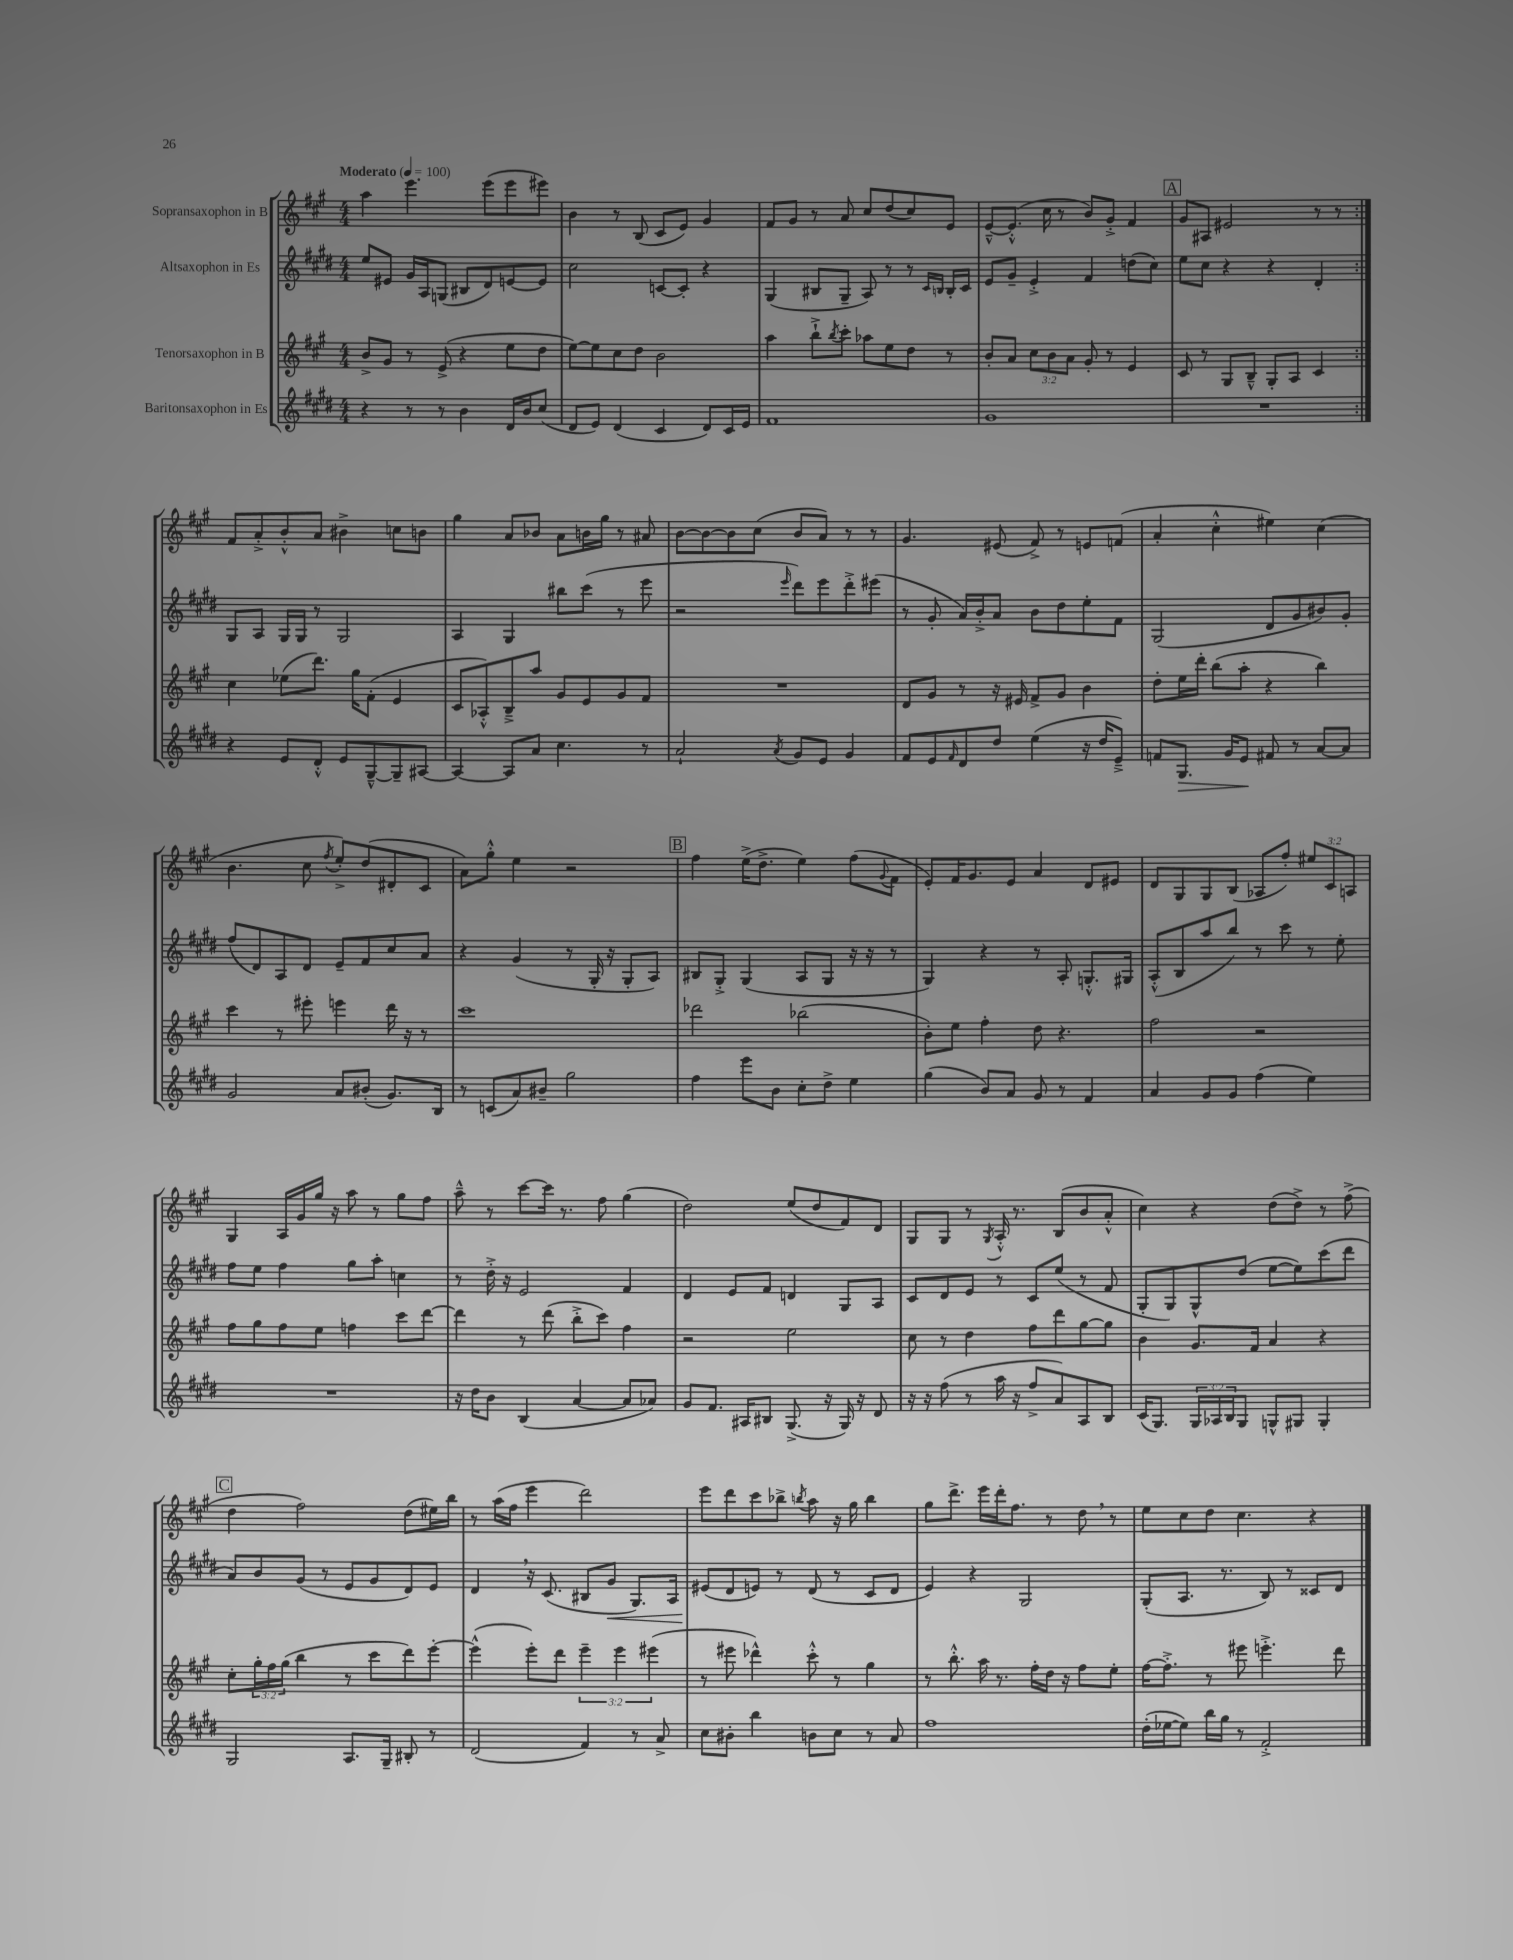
<<
\new StaffGroup <<
\new Staff = "s0" \with { instrumentName = "Sopransaxophon in B" } {
    \clef treble \key a \major \numericTimeSignature \time 4/4 \override Staff.TupletNumber.text = #tuplet-number::calc-fraction-text \tempo "Moderato" 4 = 100
    \repeat volta 2 { a''4 e'''4. e'''8( e'''8 eis'''8) |
    b'4 r8 b8( cis'8 e'8) gis'4 |
    fis'8 gis'8 r8 a'8 cis''8 d''8( cis''8) e'8 |
    e'8~---^ e'8.-.-^( cis''16 r8 b'8) gis'8-.-> fis'4 |
    \mark \markup { \box "A" } gis'8 ais8 eis'2 r8 r8 | }
    fis'8 a'8-.-> b'8-.-^ a'8 bis'4-> c''8 b'8 |
    gis''4 a'8 bes'8 a'8 b'16 gis''16 r8 ais'8 |
    b'8~ b'8~ b'8 cis''8( b'8 a'8) r8 r8 |
    gis'4. eis'8( fis'8->) r8 e'8 f'8( |
    a'4-. cis''4-.-^ eis''4) cis''4( |
    b'4. cis''8 \acciaccatura { fis''8 } e''8-.->) d''8( dis'8-. cis'8 |
    a'8) gis''8-.-^ e''4 r2 |
    \mark \markup { \box "B" } fis''4 e''16->( d''8.-> e''4) fis''8( \appoggiatura { gis'8 } fis'8 |
    e'8-.) fis'16 gis'8. e'8 a'4 d'8 eis'8 |
    d'8 gis8 gis8 b8( aes8 fis''8-.) \tuplet 3/2 { eis''8 cis'8 a8 } |
    gis4 a16 gis'16 gis''16 r16 a''8 r8 gis''8 fis''8 |
    a''8---^ r8 cis'''8~ cis'''16 r8. fis''8 gis''4( |
    d''2) e''8( d''8 fis'8) d'8 |
    gis8 gis8 r8 \acciaccatura { gis8 } a16-.-^ r8. b8( b'8 a'8-.-^ |
    cis''4) r4 d''8( d''8->) r8 fis''8->( |
    \mark \markup { \box "C" } d''4 fis''2) d''8( eis''16) b''16 |
    r8 a''16( fis''16 e'''4 d'''2) |
    e'''8 d'''8 cis'''8 bes''8-> \acciaccatura { b''8 } a''8 r16 gis''16 b''4 |
    gis''8 d'''8.-> e'''16 d'''16-. fis''8. r8 d''8 \breathe r8 |
    e''8 cis''8 d''8 cis''4. r4 \bar "|." |
}
\new Staff = "s1" \with { instrumentName = "Altsaxophon in Es" } {
    \clef treble \key e \major \numericTimeSignature \time 4/4
    \repeat volta 2 { e''8 eis'8 gis'16 a16 g8( bis8 dis'8) e'8~ e'8 |
    cis''2 c'8~ c'8-. r4 |
    gis4( bis8 gis8-- a8) r8 r8 \grace { cis'16 b16 } b16-. cis'16 |
    e'8 gis'8-- e'4-.-> fis'4 d''8( cis''8) |
    \mark \markup { \box "A" } e''8 cis''8 r4 r4 dis'4-. | }
    gis8 a8 gis16 gis16 r8 gis2 |
    a4 gis4 bis''8 cis'''8( r8 e'''8 |
    r2 \grace { e'''16 } dis'''8) e'''8 dis'''8-.-> eis'''8( |
    r8 gis'8-. a'16) b'16-.-> a'8 b'8 dis''8 e''8-. fis'8 |
    gis2( dis'8 gis'8 bis'8) gis'8-. |
    fis''8( dis'8) a8 dis'8 e'8-- fis'8 cis''8 a'8 |
    r4 gis'4( r8 gis16-. r16 gis8-. a8) |
    \mark \markup { \box "B" } bis8 gis8-.-> gis4( a8 gis8 r16 r16 r8 |
    gis4) r4 r8 a8-. g8.-.-^ gis16 |
    a8-.-^( b8 a''8 b''8) r8 cis'''8 r8 e''8-. |
    fis''8 e''8 fis''4 gis''8 a''8-. c''4 |
    r8 dis''16-.-> r16 e'2 fis'4 |
    dis'4 e'8 fis'8 d'4 gis8 a8 |
    cis'8 dis'8 e'8 r8 cis'8 e''8( r8 fis'8 |
    gis8-. gis8) gis8-^ dis''8( e''8~ e''8) cis'''8( dis'''8 |
    \mark \markup { \box "C" } a'8) b'8 gis'8( r8 e'8 gis'8 dis'8) e'8 |
    dis'4 \breathe r16 cis'8.( bis8 gis'8\< gis8.) a16 |
    eis'8\!( dis'8 e'8) r8 dis'8( r8 cis'8 dis'8 |
    e'4) r4 gis2 |
    gis8-.( a8. r8. b8) r8 cisis'8 dis'8 \bar "|." |
}
\new Staff = "s2" \with { instrumentName = "Tenorsaxophon in B" } {
    \clef treble \key a \major \numericTimeSignature \time 4/4 \override Staff.TupletNumber.text = #tuplet-number::calc-fraction-text
    \repeat volta 2 { b'8-> gis'8 r8 e'8->( r4 e''8 d''8 |
    e''8~) e''8 cis''8 d''8 b'2 |
    a''4 b''8-!-> \acciaccatura { b''8 } cis'''8-. aes''8 e''8 d''8 r8 |
    b'8-. a'8 \tuplet 3/2 { cis''8 b'8 a'8 } gis'8-. r8 e'4 |
    \mark \markup { \box "A" } cis'8 r8 gis8 b8---^ gis8-. a8 cis'4 | }
    cis''4 ees''8( d'''8.) gis''16 fis'8-.( e'4 |
    cis'8 aes8-.-^) b8---> a''8 gis'8 e'8 gis'8 fis'8 |
    R1 |
    d'8 gis'8 r8 r16 eis'16 fis'8-> gis'8 b'4 |
    d''8-. e''16 d'''16-. b''8( a''8-. r4 b''4) |
    cis'''4 r8 eis'''8-. e'''4 d'''16 r16 r8 |
    cis'''1 |
    \mark \markup { \box "B" } des'''2 bes''2( |
    b'8-.) e''8 fis''4-. d''8 r4. |
    fis''2 r2 |
    fis''8 gis''8 fis''8 e''8 f''4 cis'''8 d'''8~ |
    d'''4 r8 d'''8( b''8-.-> cis'''8) fis''4 |
    r2 e''2 |
    cis''8 r8 d''4 fis''8 d'''8 gis''8~ gis''8 |
    b'4 gis'8. fis'16 a'4 r4 |
    \mark \markup { \box "C" } cis''8-. \tuplet 3/2 { gis''16-. fis''16 gis''16( } b''4 r8 cis'''8 d'''8) e'''8~-. |
    e'''4-^( e'''8-.) d'''8 \tuplet 3/2 { e'''4-- e'''4 eis'''4( } |
    r8 eis'''8 des'''4-^) cis'''8-.-^ r8 gis''4 |
    r8 b''8.-.-^ a''16 r8. fis''16-. d''16 r16 fis''8 e''8-. |
    fis''16~ fis''8.-.-> r8 eis'''8 e'''4.-.-> d'''8 \bar "|." |
}
\new Staff = "s3" \with { instrumentName = "Baritonsaxophon in Es" } {
    \clef treble \key e \major \numericTimeSignature \time 4/4 \override Staff.TupletNumber.text = #tuplet-number::calc-fraction-text
    \repeat volta 2 { r4 r8 r8 b'4 dis'16 b'16 cis''8( |
    dis'8 e'8) dis'4( cis'4 dis'8) cis'16 e'16 |
    fis'1 |
    gis'1 |
    \mark \markup { \box "A" } R1 | }
    r4 e'8 dis'8-.-^ e'8 gis8~---^ gis8-- ais8~ |
    ais4~ ais8 a'8 cis''4. r8 |
    a'2-! \acciaccatura { a'8 } gis'8 e'8 gis'4 |
    fis'8 e'8 \grace { fis'16 } dis'8 dis''8 e''4( r16 dis''16 e'8--->) |
    f'8 gis8.\> gis'16 e'8\! fis'8 r8 a'8~ a'8 |
    gis'2 a'8 bis'8-.( gis'8.) b16 |
    r8 c'8( a'8) bis'8-- gis''2 |
    \mark \markup { \box "B" } fis''4 e'''8 b'8 cis''8-. dis''8-> e''4 |
    gis''4( b'8) a'8 gis'8 r8 fis'4 |
    a'4 gis'8 gis'8 fis''4( e''4) |
    R1 |
    r16 dis''16 b'8 b4( a'4~ a'8 aes'8) |
    gis'8 fis'8. ais16 bis8 gis8.->( r16 gis16) r16 dis'8 |
    r16 r16 fis''8( r8 a''16 r16 fis''8-> a'8) a8 b8 |
    cis'16( gis8.) \tuplet 3/2 { gis16 aes16 b16 } gis8 g8-^ gis8 gis4-. |
    \mark \markup { \box "C" } gis2 a8. gis16-- bis8-. r8 |
    dis'2( fis'4) r8 a'8-> |
    cis''8 bis'8-. b''4 b'8 cis''8 r8 a'8 |
    fis''1 |
    dis''16-.( ees''16~ ees''8) b''16 gis''16 r8 fis'2-.-> \bar "|." |
}
>>
>>
\layout { \context { \Score \remove "Bar_number_engraver" } }
